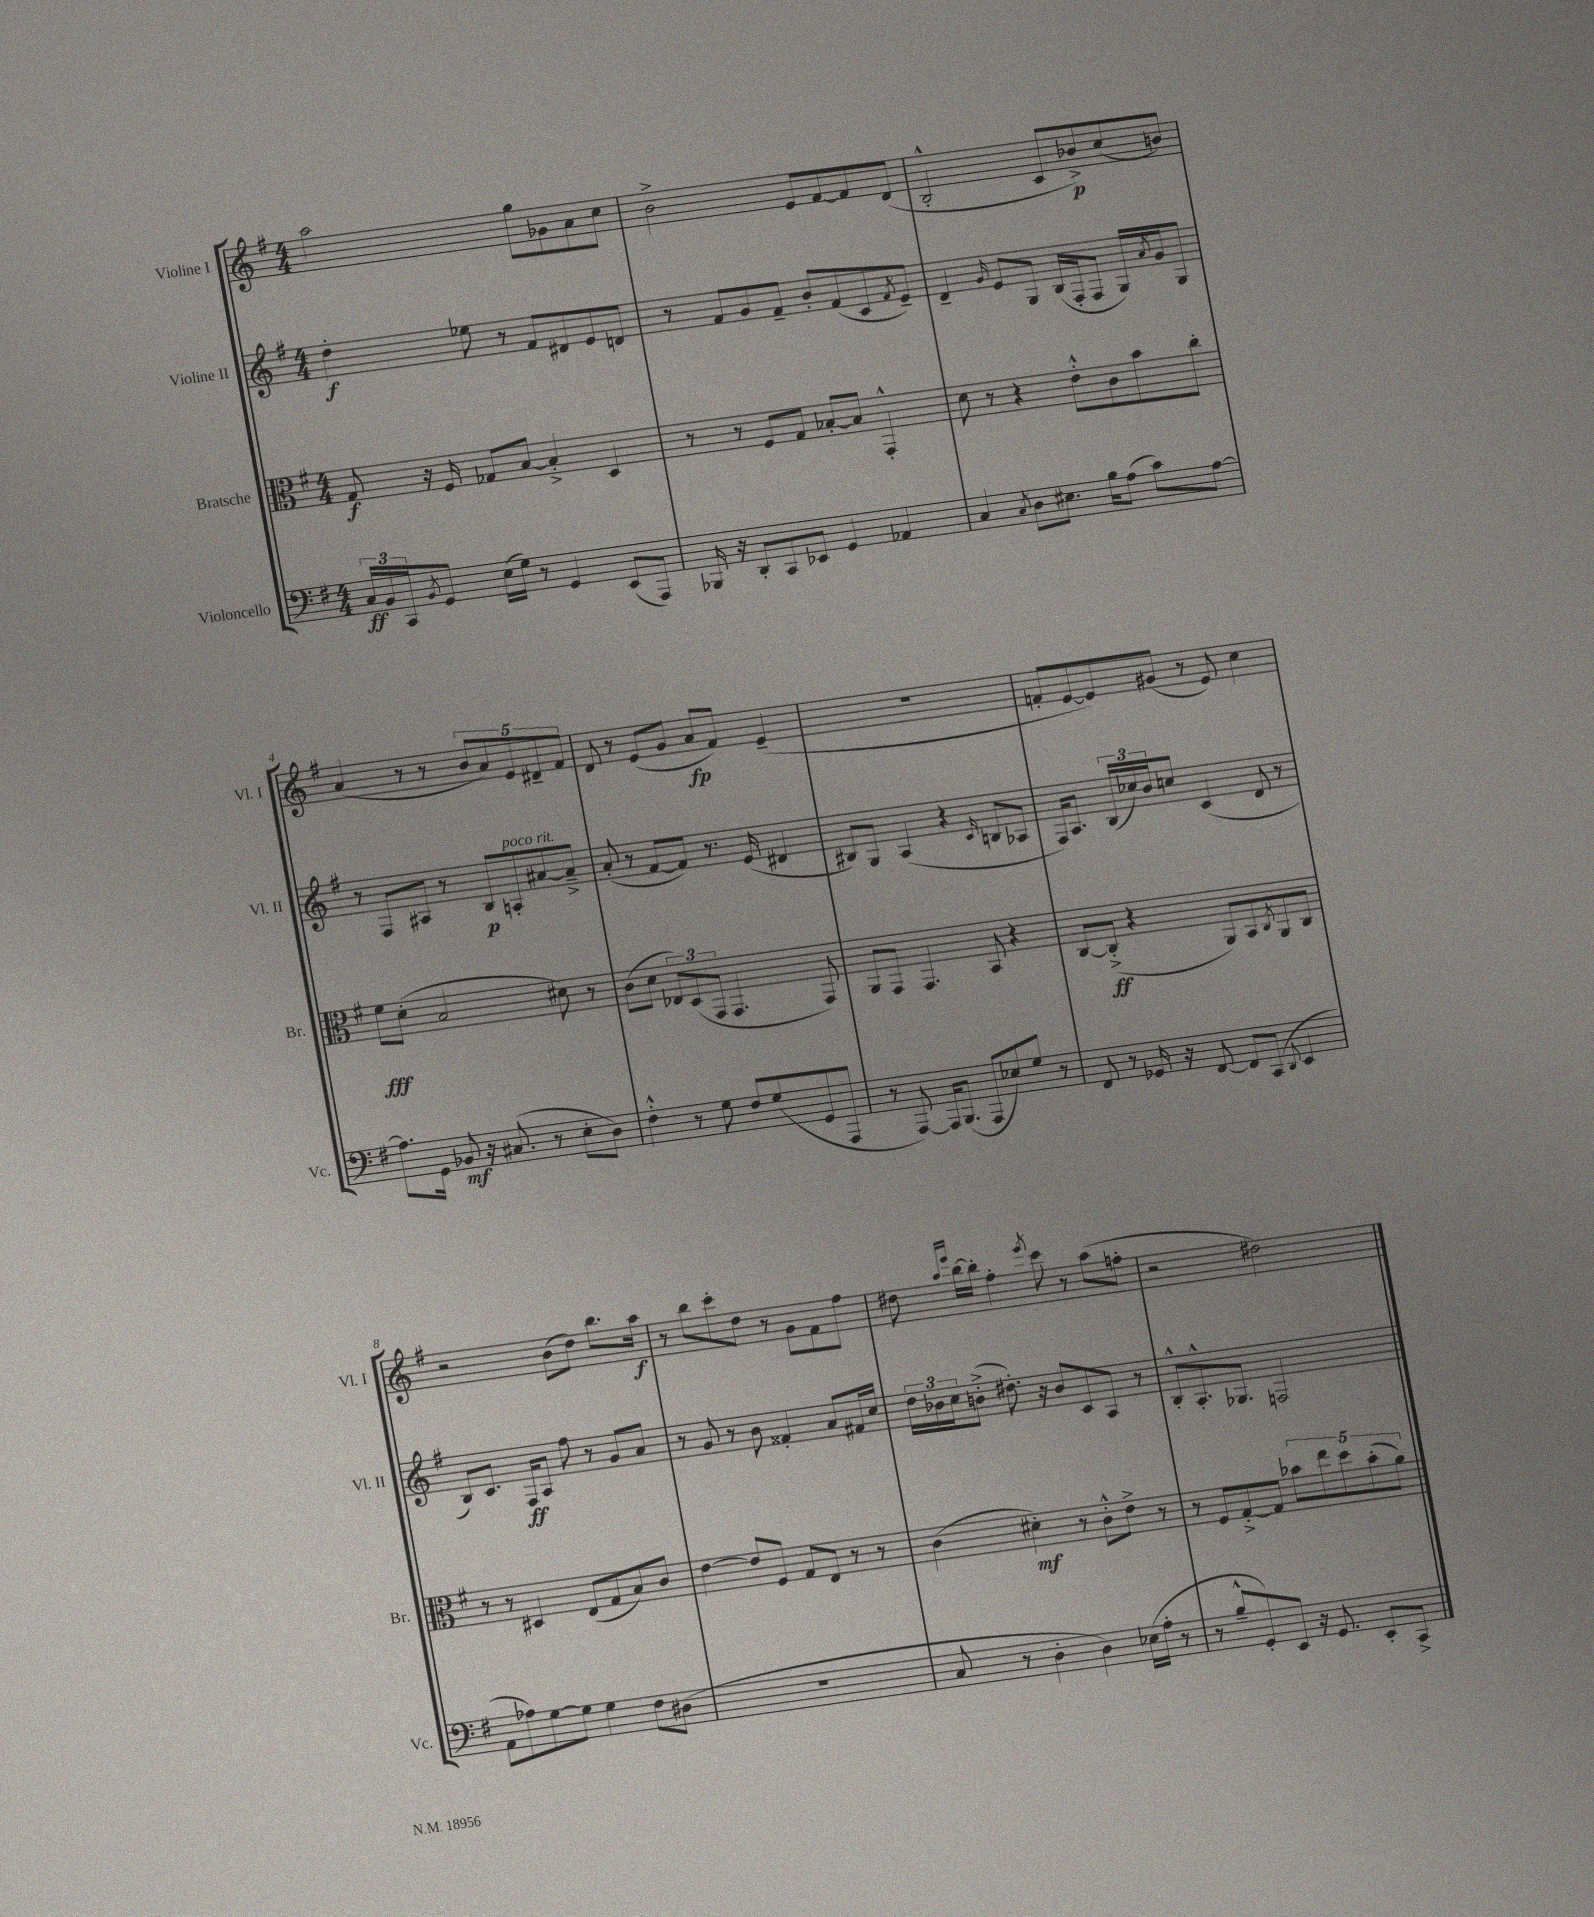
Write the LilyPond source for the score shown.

<<
\new StaffGroup <<
\new Staff = "s0" \with { instrumentName = "Violine I" shortInstrumentName = "Vl. I" } {
    \clef treble \key g \major \numericTimeSignature \time 4/4
    a''2 g''8 ges'8 a'8 c''8 |
    b'2-> e'8 fis'8~ fis'8 d'8( |
    b2-.-^ c'8 bes'8->\p) c''8( b'8) |
    a'4( r8 r8 \tuplet 5/4 { b'8 a'8) e'8 dis'8-- fis'8 } |
    d'8 r8 e'8( g'8 a'8\fp fis'8) e'4--( |
    R1 |
    f'8-. e'8~ e'8) gis'8( r8 e'8) c''4 |
    r2 b'8( d''8) b''8. a''16\f |
    r8 b''8 c'''8-. d''8 r8 g'8 fis'8 fis''8 |
    dis''8 \grace { a''16 e'''16 } b''16~ b''16-. fis''4-. \acciaccatura { e'''8 } c'''8 r8 a''8( f''8-. |
    r2 dis''2) \bar "|." |
}
\new Staff = "s1" \with { instrumentName = "Violine II" shortInstrumentName = "Vl. II" } {
    \clef treble \key g \major \numericTimeSignature \time 4/4
    d''4-.\f ees''8 r8 fis'8 dis'8 e'8 d'8 |
    r8 fis'8 g'8 fis'8-- b'8-. fis'8( c'8 \acciaccatura { fis'8 } e'8--) |
    d'4-- \grace { g'16 } e'8 g8 b16( fis16-. fis8 g16) \acciaccatura { a'8 } g'16 g8 |
    r8 fis8 ais8 r8 b8\p a8-.^\markup { \italic "poco rit." } ais'8~ ais'8---> |
    a'8-.( r8 fis'8~ fis'8) r8. e'16( dis'4 |
    bis8) g8 a4( r4 \grace { c'16 } b8 aes8 |
    fis16) a8. \tuplet 3/2 { b16( ces''16) b'16 } c''8 c'4( d'8 r8 |
    b8) c'8. fis16\ff a8 fis''8 r8 g'8 a'8 |
    r8 g'8 r8 b'8 fisis'4-. a'8 fis'16 c''16 |
    \tuplet 3/2 { d''16 bes'16 c''16 } b'8-.->( dis''8.-.) r16 b'8 c'8 a8 r8 |
    b8-.-^ a8.-.-^ ges8. f2 \bar "|." |
}
\new Staff = "s2" \with { instrumentName = "Bratsche" shortInstrumentName = "Br." } {
    \clef alto \key g \major \numericTimeSignature \time 4/4
    g8\f r16 fis16 ges8 b8~ b4-.-> d4 |
    r8 r8 fis8 g8 bes8~-. bes8 g,4-.-^ |
    d'8 r8 r4 e'8-.-^ c'8 b'8 c''8-. |
    fis'8\fff d'8-.( b2 dis'8) r8 |
    c'8( d'8 \tuplet 3/2 { ees8) d8( g,8 } g,4. g,8) |
    a,8 g,8 g,4. b,8 r4 |
    c8~ c8-.->\ff( r4 a,8) b,8 \acciaccatura { c8 } a,8 c8 |
    r8 r8 dis4 e8( g8 b8) c'8 |
    e'4~ e'8 fis8 g8 e8 r8 r8 |
    c'4( dis'4-.\mf) r8 c'8-.-^ e'8-> r8 |
    r8 fis8 g8~-.-> g8 \tuplet 5/4 { bes'8 e''8 d''8 bes'8-.( a'8) } \bar "|." |
}
\new Staff = "s3" \with { instrumentName = "Violoncello" shortInstrumentName = "Vc." } {
    \clef bass \key g \major \numericTimeSignature \time 4/4
    \tuplet 3/2 { c16\ff b,16 c,16 } \acciaccatura { b,8 } g,8 e16( g16) r8 g,4 e,8( a,,8) |
    bes,,16 r16 d,8-. c,8 ees,8 g,4 aes,4 |
    c4 \acciaccatura { c8 } d8 eis8. b16 a8( c'8) a8~ |
    a8. g,16 bes,8\mf r16 cis8.( r8 e8-. d8) |
    fis4-.-^ r8 g8 fis8 g8( g,8 a,,8 |
    r8 a,,8~) a,,16 b,,8.( a,,8 ees8) g8 r8 |
    fis,8 r8 ges,16 r16 fis,8~ fis,8 c,8( \appoggiatura { d,8 } e,4 |
    a,8 aes8) g8~ g8 g4 fis8 dis8( |
    R1 |
    c8 r8 d4-. d4) ees16( a16-. r8 |
    r8 b8---^ g,8-.) e,8 r16 g,8. e,8-. c,8-> \bar "|." |
}
>>
>>
